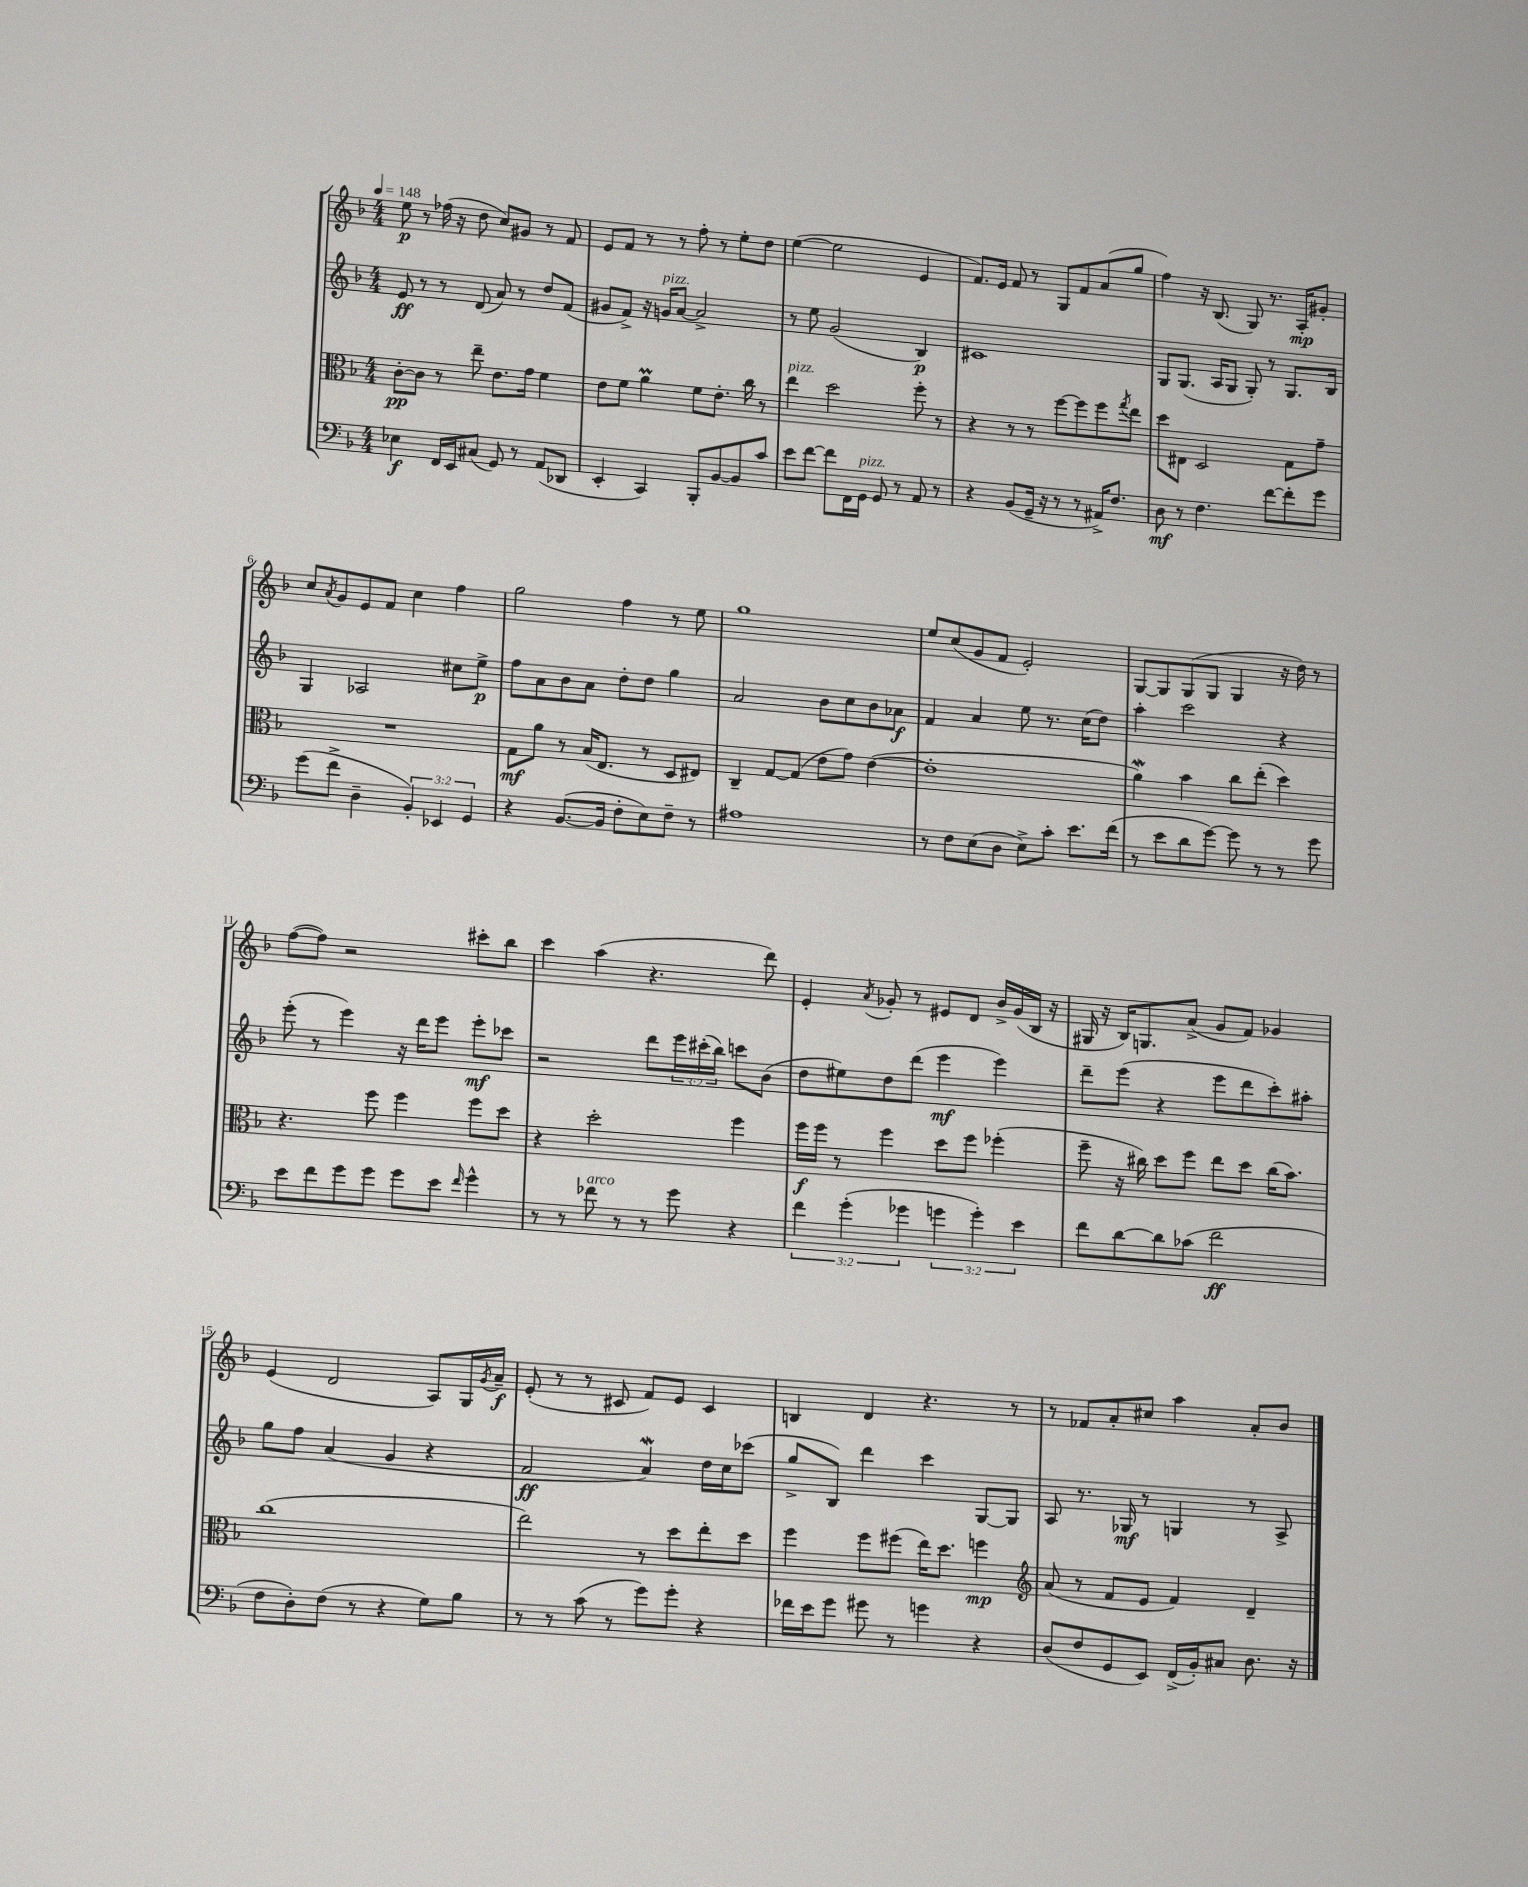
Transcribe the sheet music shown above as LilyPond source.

<<
\new StaffGroup <<
\new Staff = "s0" {
    \clef treble \key f \major \numericTimeSignature \time 4/4 \tempo 4 = 148
    e''8\p r8 fes''16( r16 d''8 c''8) gis'8 r8 f'8 |
    e'8 f'8 r8 r8 f''8-. r8 e''8-. d''8 |
    e''4~( e''2 e'4 |
    f'8.) e'16 f'8 r8 g8 f'8 a'8( g''8 |
    f''4) r16 bes8.( g8) r8. a16-.\mp gis'8-. |
    c''8 \acciaccatura { a'8 } g'8 e'8 f'8 c''4 f''4 |
    g''2 f''4 r8 e''8 |
    g''1 |
    e''8 c''8( g'8 f'8 e'2-.) |
    g8~ g8 g8( g8 g4 r16 d''16) r8 |
    f''8~( f''8) r2 cis'''8-. bes''8 |
    c'''4 a''4( r4. d'''8) |
    e'4-. \acciaccatura { a'8 } ges'8-. r8 eis'8 d'8 bes'16-> ges'16( bes16 r16 |
    gis16 r16 bes16) g8. a'8->( g'8 f'8) ges'4 |
    e'4( d'2 a8) g16 \acciaccatura { g'8 } a'16--\f |
    e'8-.( r8 r8 cis'8 f'8) e'8 cis'4 |
    b4 d'4 r4. r8 |
    r8 fes'8 a'8-. cis''8 a''4 a'8-. bes'8 \bar "|." |
}
\new Staff = "s1" {
    \clef treble \key f \major \numericTimeSignature \time 4/4 \override Staff.TupletNumber.text = #tuplet-number::calc-fraction-text
    e'8\ff r8 r8 d'8( a'8) r8 d''8 f'8( |
    gis'8 f'8->) r16 g'16^\markup { \italic "pizz." } a'8~ a'2-> |
    r8 e''8 g'2( bes4\p) |
    cis'1 |
    g8 g8.( a16 g8 g8-.) r8 g8. bes16 |
    g4 aes2 cis''8 e''8->\p |
    f''8 a'8 bes'8 a'8 d''8-. d''8 g''4 |
    a'2 bes'8 c''8 bes'8 aes'8\f |
    f'4 a'4 e''8 r8. c''16( d''8) |
    a''4-. c'''2 r4 |
    e'''8-.( r8 e'''4) r16 d'''16 e'''8 e'''8-.\mf ces'''8 |
    r2 d'''8 \tuplet 3/2 { e'''16 cis'''16-.( bes''16) } c'''8 bes'8( |
    d''8 eis''8) d''8 d'''8( e'''4\mf e'''4) |
    d'''8-- e'''8( r4 e'''8 d'''8 c'''8-.) ais''8-. |
    g''8 f''8 a'4( g'4 r4 |
    f'2\ff a'4\mordent) d''16 c''16 ces'''8( |
    g''8-> bes8) d'''4 c'''4 g8~ g8 |
    a8 r8. ges16\mf r8 g4 r8 a8-> \bar "|." |
}
\new Staff = "s2" {
    \clef alto \key f \major \numericTimeSignature \time 4/4
    c'8~-.\pp c'8 r8 e''8-- e'8. g'16 f'4 |
    e'8 f'8 a'4\prall f'8 e'8.-. c''16 r8 |
    e''4^\markup { \italic "pizz." } d''2 f''8-. r8 |
    r4 r8 r8 f''8~ f''8 f''8 \acciaccatura { g''8 } e''8 |
    d''8 eis8 d2 g8 g'8-- |
    R1 |
    g8\mf a'8 r8 bes16( e8. r8 d8 eis8) |
    c4-- g8~ g8( e'8 g'8) e'4~( |
    e'1-. |
    a'4\mordent) bes'4 c''8 e''8-.( d''4) |
    r4. f''8 f''4 f''8 d''8 |
    r4 d''2-. f''4 |
    f''16\f f''16 r8 f''4 d''8 f''8 fes''4-.( |
    f''8-- r16 cis''16) d''8 f''8 e''8 d''8 cis''16( bes'8.) |
    c''1( |
    e''2) r8 d''8 e''8-. d''8 |
    f''4 f''8 fis''8( e''16) d''8. f''4\mp |
    \clef treble a'8( r8 f'8 e'8 f'4) d'4-- \bar "|." |
}
\new Staff = "s3" {
    \clef bass \key f \major \numericTimeSignature \time 4/4 \override Staff.TupletNumber.text = #tuplet-number::calc-fraction-text
    ees4\f f,16 e,16 cis8( g,8) r8 a,8( des,8 |
    e,4-. c,4) bes,,8-. bes,8~ bes,8 c'8 |
    e'8 f'8~ f'8 f,16 g,16^\markup { \italic "pizz." } g,8 r8 a,8 r8 |
    r4 bes,8( g,16-- r16 r8 r8 ais,16->) f8. |
    d8\mf r8 f4. f'8~ f'8-. g'8 |
    g'8( f'8-> d4-- \tuplet 3/2 { bes,4-.) ees,4 g,4 } |
    r4 bes,8.~( bes,16 f8-. e8) f8-- r8 |
    ais1 |
    r8 f8 e8( d8 e8->) c'8-. e'8. f'16( |
    r8 e'8 d'8 g'8~) g'8 r8 r8 g'8 |
    e'8 f'8 g'8 g'8 g'8 e'8 \grace { f'16 } g'4-^ |
    r8 r8 fes'8^\markup { \italic "arco" } r8 r8 g'8 r4 |
    \tuplet 3/2 { f'4 g'4-.( ges'4 } \tuplet 3/2 { g'4 g'4-.) e'4 } |
    f'8 d'8~ d'8 ces'8( f'2\ff |
    f8 d8-.) f8( r8 r4 g8) bes8 |
    r8 r8 c'8( r8 g'8) g'8-. r4 |
    fes'16 e'16 g'8 gis'8 r8 g'4 r4 |
    d8( f8 g,8 e,8) f,16->( bes,16-.) cis8 d8. r16 \bar "|." |
}
>>
>>
